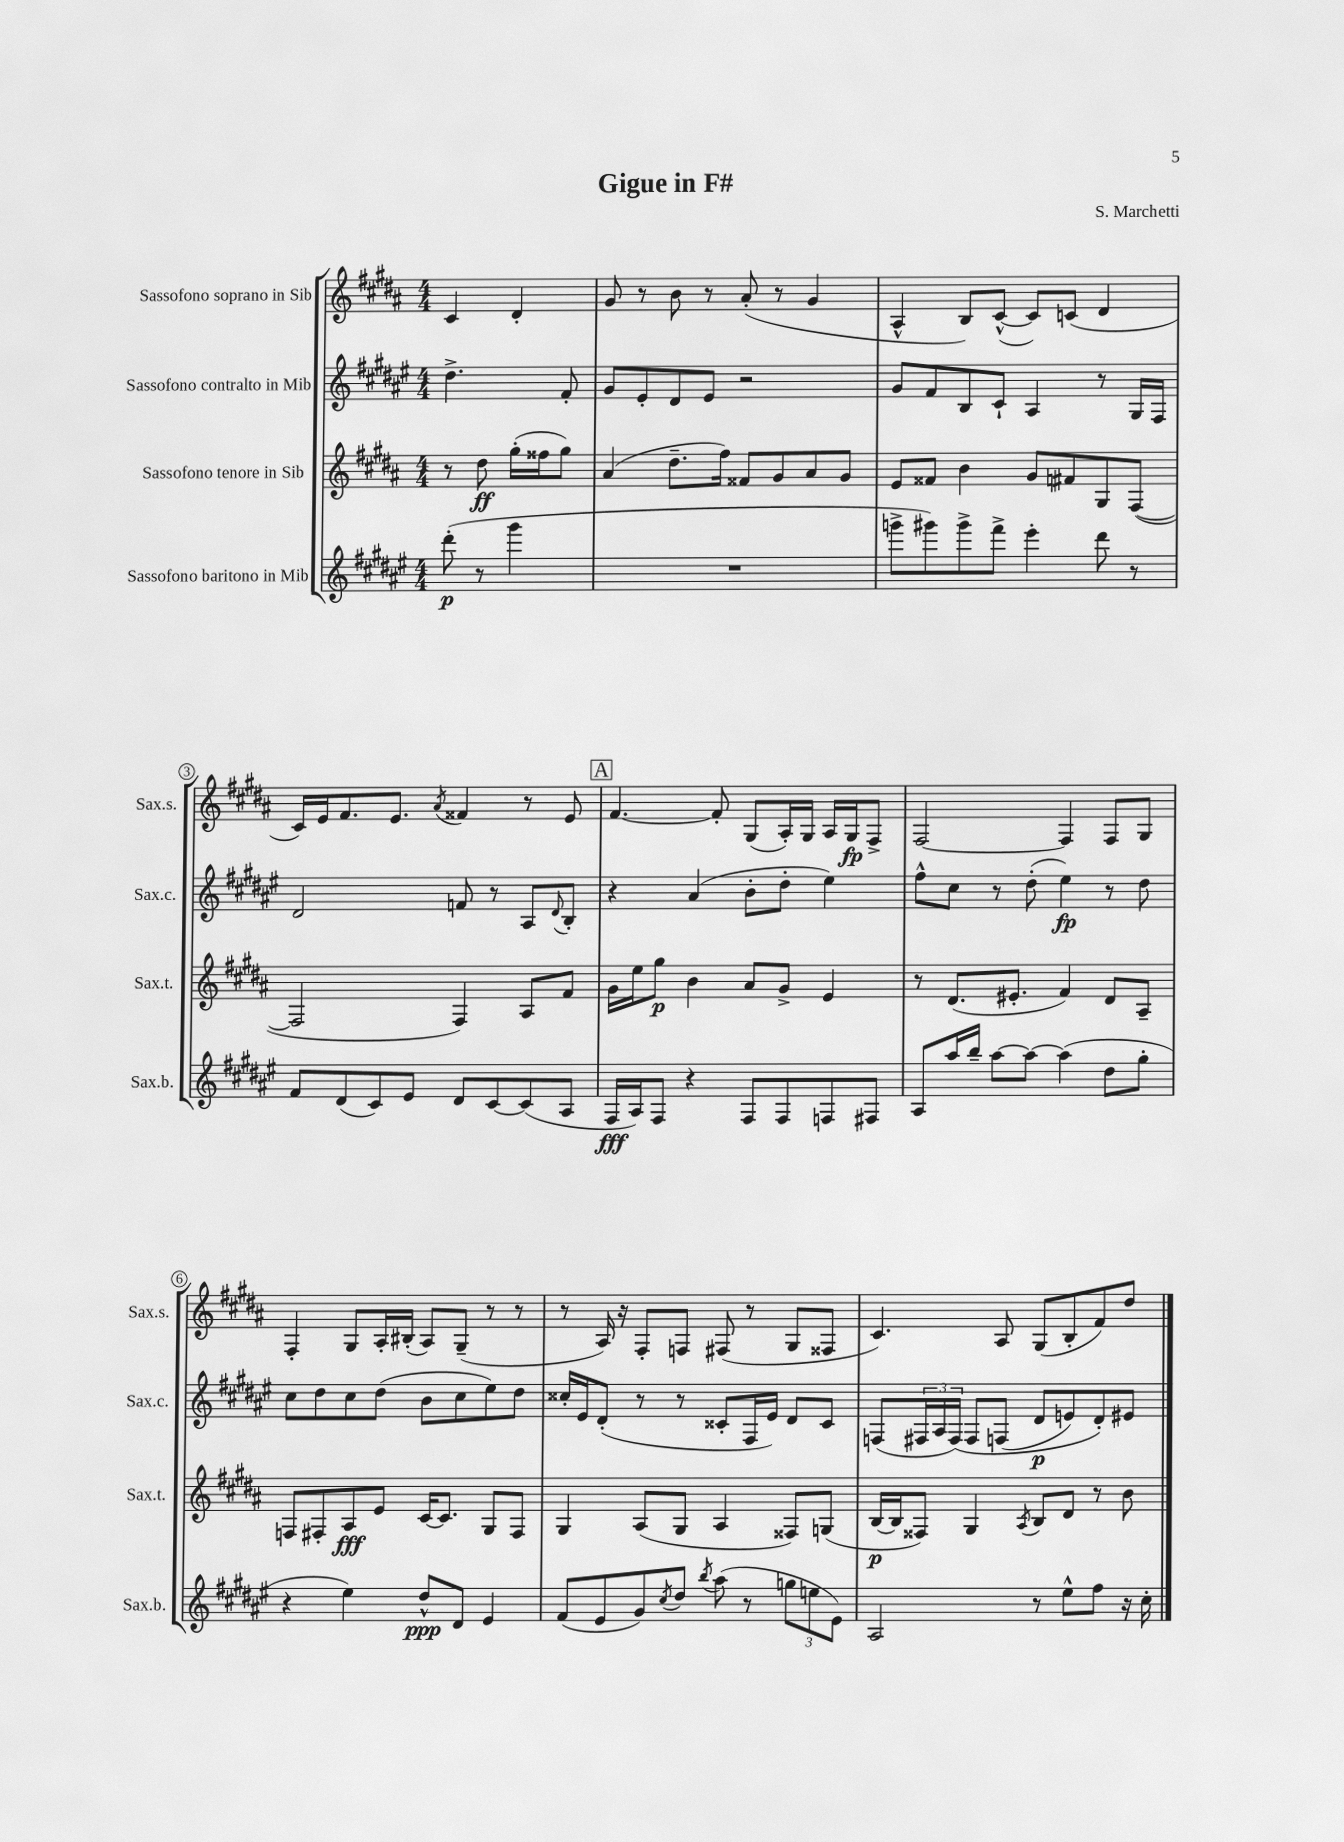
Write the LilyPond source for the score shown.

\header { title = "Gigue in F#" composer = "S. Marchetti" }
<<
\new StaffGroup <<
\new Staff = "s0" \with { instrumentName = "Sassofono soprano in Sib" shortInstrumentName = "Sax.s." } {
    \clef treble \key b \major \numericTimeSignature \time 4/4 \partial 2
    cis'4 dis'4-. |
    gis'8 r8 b'8 r8 ais'8-.( r8 gis'4 |
    ais4-^ b8) cis'8~-^( cis'8) c'8( dis'4 |
    cis'16) e'16 fis'8. e'8. \acciaccatura { ais'8 } fisis'4 r8 e'8 |
    \mark \markup { \box "A" } fis'4.~ fis'8-. gis8( ais16-.) gis16 ais16 gis16\fp fis8-> |
    fis2~ fis4 fis8 gis8 |
    fis4-. gis8 ais16-. bis16-.( ais8) gis8--( r8 r8 |
    r8 ais16) r16 fis8-. f8 fis8( r8 gis8 fisis8 |
    cis'4.) ais8 gis8( b8-. fis'8) dis''8 \bar "|." |
}
\new Staff = "s1" \with { instrumentName = "Sassofono contralto in Mib" shortInstrumentName = "Sax.c." } {
    \clef treble \key fis \major \numericTimeSignature \time 4/4 \partial 2
    dis''4.-> fis'8-. |
    gis'8 eis'8-. dis'8 eis'8 r2 |
    gis'8 fis'8 b8 cis'8-! ais4 r8 gis16 fis16 |
    dis'2 f'8 r8 ais8 \appoggiatura { dis'8 } b8-. |
    \mark \markup { \box "A" } r4 ais'4( b'8-. dis''8-. eis''4) |
    fis''8-^ cis''8 r8 dis''8-.( eis''4\fp) r8 dis''8 |
    cis''8 dis''8 cis''8 dis''8( b'8 cis''8 eis''8) dis''8 |
    cisis''16-. eis'16 dis'8-.( r8 r8 cisis'8-. fis16 eis'16) dis'8 cisis'8 |
    f8( \tuplet 3/2 { fis16 ais16 fis16)\( } fis8 f8( dis'8\p e'8) dis'8-.\) eis'8 \bar "|." |
}
\new Staff = "s2" \with { instrumentName = "Sassofono tenore in Sib" shortInstrumentName = "Sax.t." } {
    \clef treble \key b \major \numericTimeSignature \time 4/4 \partial 2
    r8 dis''8\ff gis''16-.( fisis''16 gis''8) |
    ais'4( dis''8.-- fis''16) fisis'8 gis'8 ais'8 gis'8 |
    e'8 fisis'8 b'4 gis'8 fis'8 gis8 fis8~( |
    fis2 fis4) ais8 fis'8 |
    \mark \markup { \box "A" } gis'16 e''16 gis''8\p b'4 ais'8 gis'8-> e'4 |
    r8 dis'8.( eis'8.-. fis'4) dis'8 ais8-- |
    f8 fis8-. ais8\fff e'8 cis'16~ cis'8. gis8 fis8 |
    gis4 ais8( gis8 ais4 fisis8) g8( |
    b16~\p b16 fisis8) gis4 \acciaccatura { ais8 } b8 dis'8 r8 b'8 \bar "|." |
}
\new Staff = "s3" \with { instrumentName = "Sassofono baritono in Mib" shortInstrumentName = "Sax.b." } {
    \clef treble \key fis \major \numericTimeSignature \time 4/4 \partial 2
    dis'''8-.\p( r8 gis'''4 |
    R1 |
    g'''8-> gis'''8) gis'''8-> fis'''8-> eis'''4-. dis'''8 r8 |
    fis'8 dis'8( cis'8) eis'8 dis'8 cis'8~ cis'8( ais8 |
    \mark \markup { \box "A" } fis16\fff ais16) fis8 r4 fis8 fis8 f8 fis8 |
    ais8 ais''16 b''16-- ais''8~ ais''8~ ais''4( dis''8 gis''8-. |
    r4 eis''4) dis''8-^\ppp dis'8 eis'4 |
    fis'8( eis'8 gis'8) \acciaccatura { cis''8 } dis''8 \acciaccatura { b''8 } ais''8( r8 \tuplet 3/2 { g''8 e''8 eis'8) } |
    ais2 r8 eis''8-^ fis''8 r16 cis''16-. \bar "|." |
}
>>
>>
\layout { \context { \Score \override BarNumber.stencil = #(make-stencil-circler 0.1 0.3 ly:text-interface::print) } }
